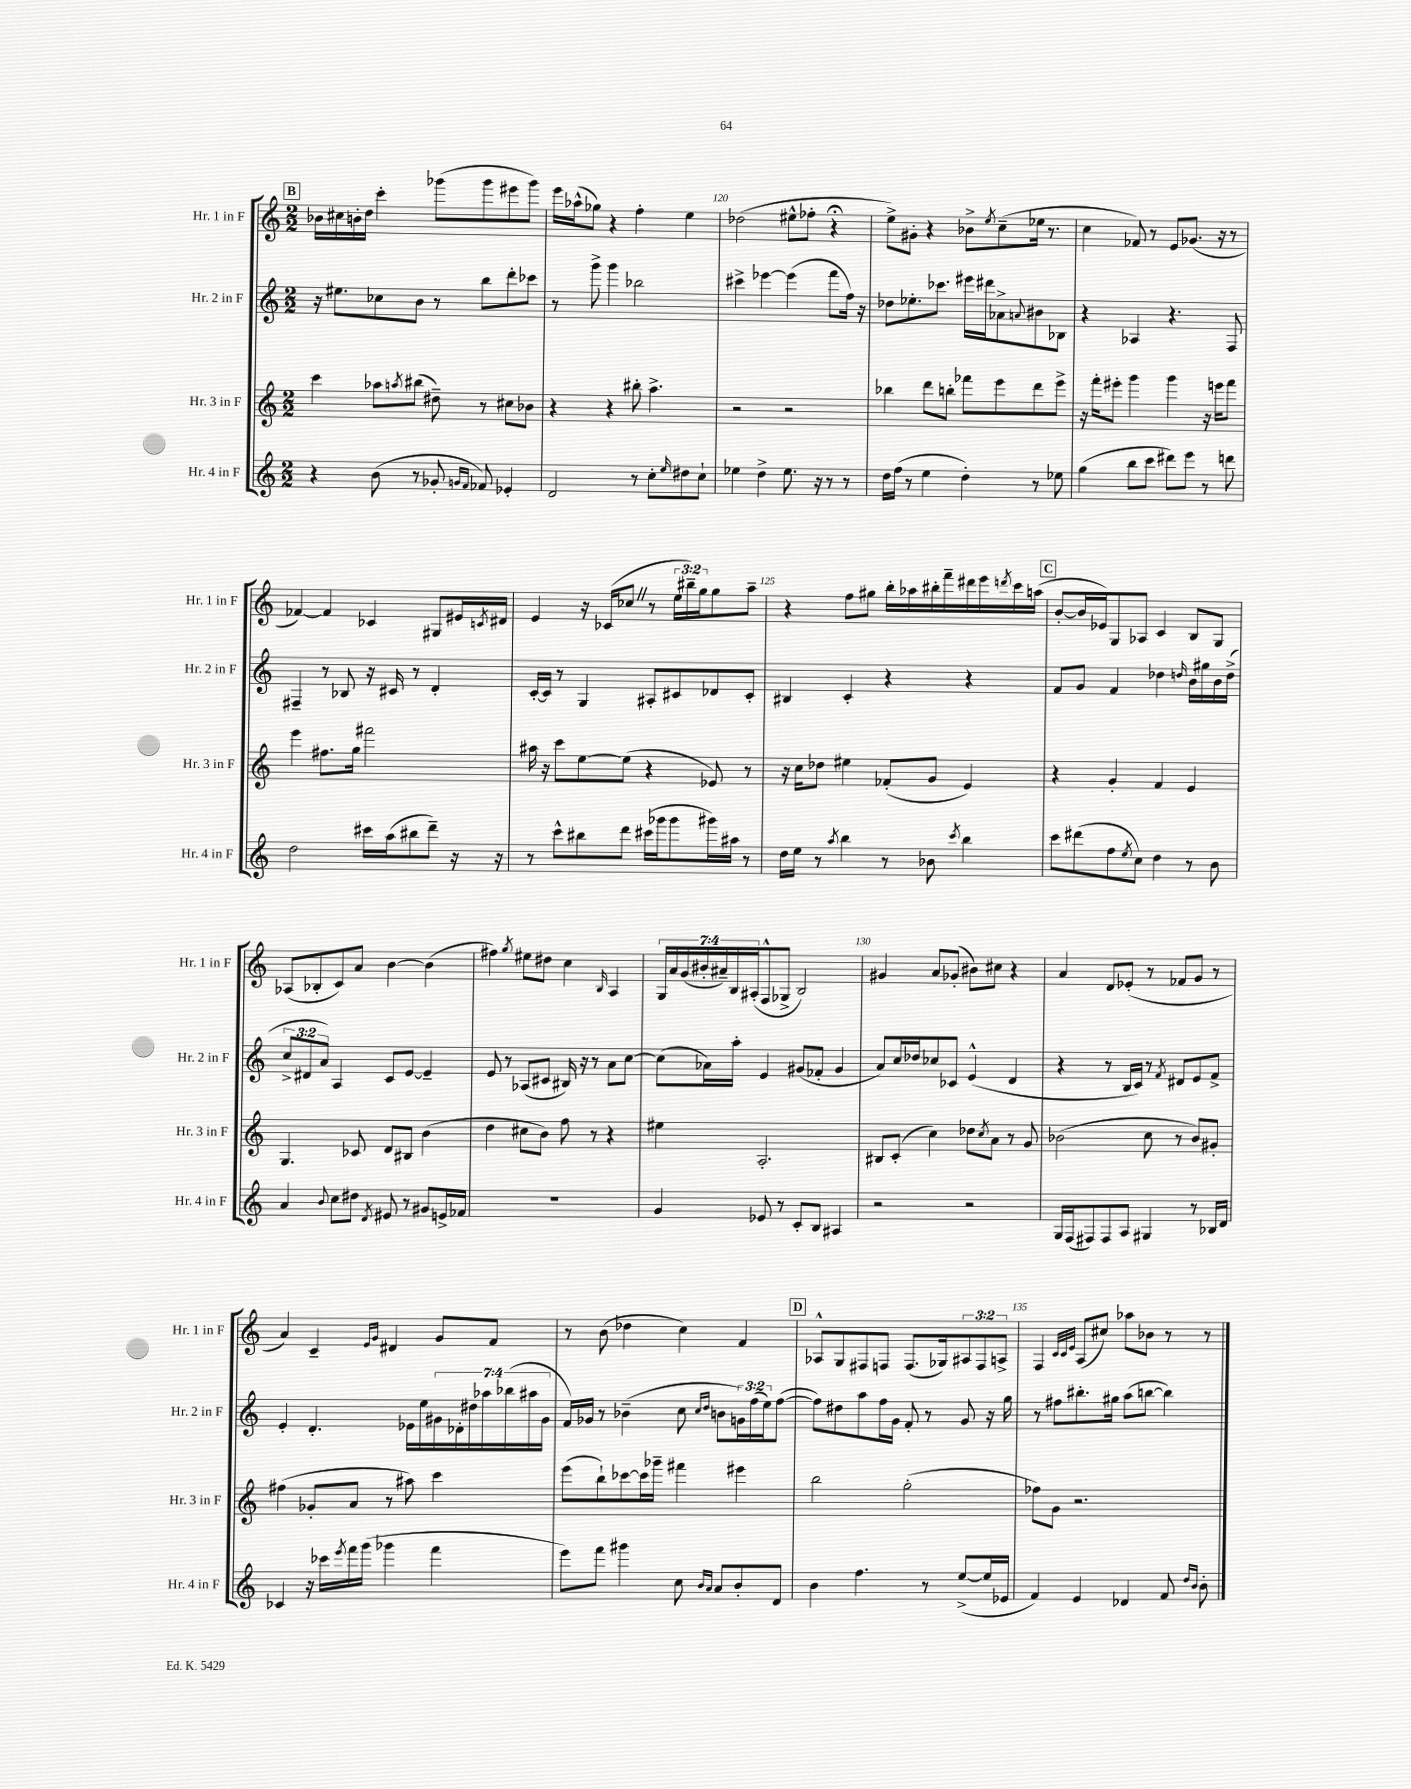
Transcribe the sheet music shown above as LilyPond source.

<<
\new StaffGroup <<
\new Staff = "s0" \with { instrumentName = "Hr. 1 in F" shortInstrumentName = "Hr. 1 in F" } {
    \clef treble \key c \major \numericTimeSignature \time 2/2 \override Staff.TupletNumber.text = #tuplet-number::calc-fraction-text
    \mark \markup { \box "B" } bes'16 cis''16 b'16-. d''16 c'''4-. ges'''8( ges'''8 eis'''8 ges'''8) |
    e'''16 aes''16-^( ges''8) r4 f''4-. e''4 |
    des''2( eis''8-^ fes''8-. r4\fermata |
    e''8->) gis'8-. r4 bes'8-> \acciaccatura { e''8 } c''8--( ees''16 r8. |
    c''4 fes'8) r8 e'8 ges'8.( r16 r8 |
    fes'4~) fes'4 ces'4 gis8 eis'16 \acciaccatura { c'8 } dis'16 |
    e'4 r16 ces'16( ces''8 \once \override BreathingSign.text = \markup { \musicglyph "scripts.caesura.straight" } \breathe r8 \tuplet 3/2 { e''16 bis''16--) g''16 } g''8 a''8-- |
    r4 f''8 gis''8 b''16-. aes''16 bis''16-. f'''16-- dis'''16 e'''16 \acciaccatura { d'''8 } c'''16 a''16( |
    \mark \markup { \box "C" } b'8~-. b'16 ees'16) g8 aes8 c'4 b8 g8 |
    aes8( bes8-. c'8) a'8 b'4~ b'4( |
    fis''4) \acciaccatura { g''8 } eis''8 dis''8 c''4 \grace { b16 } a4 |
    \tuplet 7/4 { g16 a'16 g'16( bis'16-. ais'16--) b16 ais16-.( } f8-^ ges8-> b2) |
    gis'4 a'8 ges'8-.( bis'8) cis''8 r4 |
    a'4 d'8 ees'8-.( r8 fes'8 g'8 r8 |
    a'4) c'4-- \grace { e'16 g'16 } dis'4 g'8 f'8 |
    r8 b'8( des''4 c''4) f'4 |
    \mark \markup { \box "D" } aes8-^ g8 fis8 f8 f8.( ges16) \tuplet 3/2 { ais8 f8 a8-> } |
    f4 \grace { c'32 c'32 e'32 } a8( cis''8) aes''8 bes'8 r8 r8 \bar "|." |
}
\new Staff = "s1" \with { instrumentName = "Hr. 2 in F" shortInstrumentName = "Hr. 2 in F" } {
    \clef treble \key c \major \numericTimeSignature \time 2/2 \override Staff.TupletNumber.text = #tuplet-number::calc-fraction-text
    \mark \markup { \box "B" } r16 eis''8. ces''8 b'8 r8 b''8 d'''8-. ces'''8 |
    r8 g'''8-> g'''4 bes''2 |
    cis'''4-> ees'''4~ ees'''4( f'''8 f''16) r16 |
    des''8 ees''8.-. ces'''8. eis'''16 dis'''16 aes'8-> \appoggiatura { a'8 } bis'8 bes8 |
    r4 aes4 r4. f8 |
    fis4-- r8 bes8 r16 cis'16 r8 d'4-. |
    c'16~-. c'16 r8 g4 ais8-. cis'8 des'8 cis'8-. |
    bis4 c'4-. r4 r4 |
    \mark \markup { \box "C" } f'8 g'8 f'4 des''4 \grace { d''16 } b'16 gis''16 b'16 d''16->( |
    \tuplet 3/2 { c''8-> dis'8 a'8) } a4 c'8 e'8~ e'4-- |
    e'8 r8 aes8( cis'8 bis16) r16 r8 a'8 c''8~ |
    c''8( aes'16) a''16-. e'4 gis'8( fes'8-. gis'4 |
    a'8) c''16 des''16 ces''8 ces'8 e'4-^( d'4 |
    r4 r8 b16 c'16) r8 \acciaccatura { f'8 } dis'8 e'8 f'8-> |
    e'4-. d'4.-. ees'16 e''16 \tuplet 7/4 { gis'16 des'16-. dis''16 aes''16 bes''16( ais''16 gis'16 } |
    f'16) ges'16 r8 bes'4--( c''8 \grace { c''16 d''16 } b'8 \tuplet 3/2 { g'16) f''16( e''16) } f''8~( |
    \mark \markup { \box "D" } f''8) dis''8 a''8 f''16 g'16 f'8-. r8 g'8 r16 g''16 |
    r8 fis''8 bis''8.-. gis''16 a''8( b''8~ b''4) \bar "|." |
}
\new Staff = "s2" \with { instrumentName = "Hr. 3 in F" shortInstrumentName = "Hr. 3 in F" } {
    \clef treble \key c \major \numericTimeSignature \time 2/2
    \mark \markup { \box "B" } c'''4 aes''8 \acciaccatura { a''8 } bis''8( dis''8--) r8 cis''8 bes'8 |
    r4 r4 bis''8-. a''4.-> |
    r2 r2 |
    bes''4 d'''8 b''8-. fes'''8 e'''8 d'''8 e'''8-> |
    r16 f'''16-. eis'''8-. g'''4 g'''4 r16 e'''16 f'''8 |
    e'''4 fis''8. g''16 fis'''2 |
    ais''16 r16 c'''8 e''8~ e''8( r4 ees'8) r8 |
    r16 c''16 des''8 eis''4 fes'8-.( g'8 e'4) |
    \mark \markup { \box "C" } r4 g'4-. f'4 e'4 |
    g4. ces'8 d'8 bis8 b'4( |
    d''4 cis''8 b'8) f''8 r8 r4 |
    eis''4 a2.-. |
    bis8 c'8-.( c''4) des''8 \acciaccatura { c''8 } a'8 r8 g'8 |
    bes'2( c''8 r8 bes'8) gis'8-. |
    fis''4( ges'8-. a'8 r8 ais''8) c'''4 |
    e'''8( b''8-!) ces'''8~ ces'''16 ges'''16-- fis'''4 eis'''4 |
    \mark \markup { \box "D" } b''2 g''2-.( |
    fes''8) g'8 r2. \bar "|." |
}
\new Staff = "s3" \with { instrumentName = "Hr. 4 in F" shortInstrumentName = "Hr. 4 in F" } {
    \clef treble \key c \major \numericTimeSignature \time 2/2
    \mark \markup { \box "B" } r4 b'8( r8 ges'8-. \grace { g'16 f'16 } fes'8) ees'4-. |
    d'2 r8 c''8-. \grace { e''16 } dis''8 c''8-! |
    ees''4 d''4-> ees''8. r16 r8 r8 |
    d''16 f''16( r8 e''4 d''4-.) r8 ees''8 |
    g''4( b''8 c'''8 dis'''8) e'''8 r8 d'''8 |
    d''2 cis'''16 a''16( bis''8 d'''8--) r16 r16 |
    r8 c'''8-^ bis''8 d'''8 cis'''16( ges'''16 ges'''8 gis'''16) ais''16 r8 |
    d''16 e''16 r8 \acciaccatura { a''8 } b''4 r8 bes'8 \acciaccatura { c'''8 } b''4 |
    \mark \markup { \box "C" } c'''8 dis'''8( f''8 \acciaccatura { e''8 } c''8) d''4 r8 b'8 |
    a'4 \appoggiatura { b'8 } c''8 dis''8 \acciaccatura { d'8 } eis'8 r8 gis'8 e'16-> fes'16 |
    R1 |
    g'4 ees'8 r8 c'8-. b8 ais4 |
    r2 r2 |
    g16 f16( fis8) fis8 a8 gis4 r8 bes16 d'16 |
    ces'4 r16 ces'''16 \acciaccatura { e'''8 } f'''16 g'''16( ges'''4 f'''4 |
    e'''8) f'''8 gis'''4 c''8 \grace { b'16 a'16 } a'8 b'8-. d'8 |
    \mark \markup { \box "D" } b'4 f''4. r8 e''8~->( e''16 ees'16 |
    f'4) e'4 des'4 f'8 \grace { d''16 b'16 } b'8-. \bar "|." |
}
>>
>>
\layout { \context { \Score currentBarNumber = #118 \override BarNumber.break-visibility = ##(#f #t #t) barNumberVisibility = #(every-nth-bar-number-visible 5) } }
